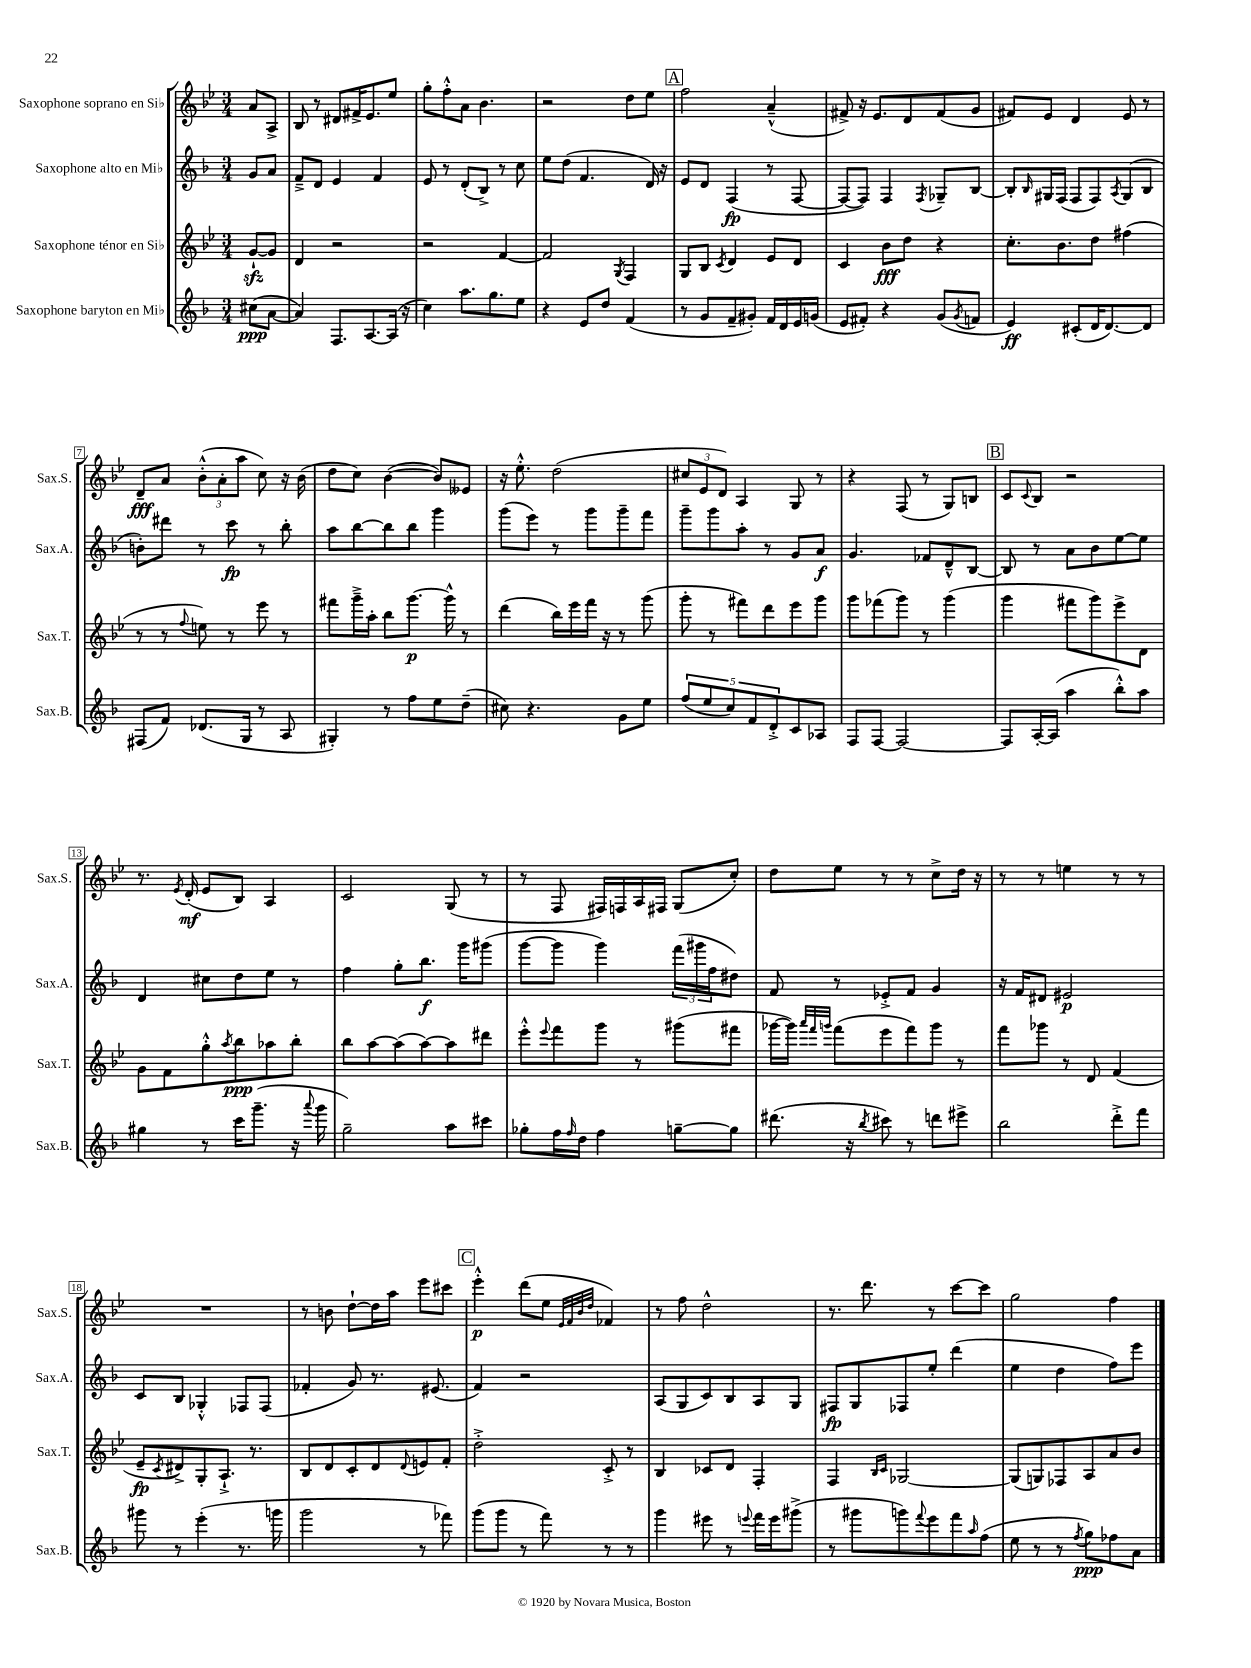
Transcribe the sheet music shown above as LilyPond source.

<<
\new StaffGroup <<
\new Staff = "s0" \with { instrumentName = "Saxophone soprano en Sib" shortInstrumentName = "Sax.S." } {
    \clef treble \key bes \major \numericTimeSignature \time 3/4 \partial 4
    a'8 a8-> |
    bes8 r8 dis'8 fis'16-> ees'8. ees''8 |
    g''8-. f''8-.-^ a'8 bes'4. |
    r2 d''8 ees''8 |
    \mark \markup { \box "A" } f''2 a'4---^( |
    fis'8->) r16 ees'8. d'8 fis'8( g'8 |
    fis'8) ees'8 d'4 ees'8 r8 |
    d'8--\fff a'8 \tuplet 3/2 { bes'8-.-^( a'8-. a''8 } c''8) r16 bes'16( |
    d''8 c''8) bes'4~( bes'8) eeses'8 |
    r16 ees''8.-.-^ d''2( |
    \tuplet 3/2 { cis''8 ees'8 d'8) } a4 g8 r8 |
    r4 f8( r8 g8) b8 |
    \mark \markup { \box "B" } c'8 \appoggiatura { c'8 } bes8 r2 |
    r8. \acciaccatura { ees'8 } d'16-.\mf( ees'8 bes8) a4 |
    c'2 g8( r8 |
    r8 f8 fis16) f16 a16 fis16 g8( c''8-.) |
    d''8 ees''8 r8 r8 c''8-> d''16 r16 |
    r8 r8 e''4 r8 r8 |
    R2. |
    r8 b'8 d''8~-! d''16 a''16 ees'''8 cis'''8 |
    \mark \markup { \box "C" } ees'''4-.-^\p d'''8( ees''8 \grace { ees'32 f'32 bes'32 d''32 } fes'4) |
    r8 f''8 d''2-^ |
    r8. d'''8. r8 c'''8~ c'''8 |
    g''2 f''4 \bar "|." |
}
\new Staff = "s1" \with { instrumentName = "Saxophone alto en Mib" shortInstrumentName = "Sax.A." } {
    \clef treble \key f \major \numericTimeSignature \time 3/4 \partial 4
    g'8 a'8 |
    f'8---> d'8 e'4 f'4 |
    e'8 r8 d'8-.( bes8->) r8 c''8 |
    e''8 d''8( f'4. d'16) r16 |
    \mark \markup { \box "A" } e'8 d'8 f4\fp( r8 f8~ |
    f8~ f8) f4 \acciaccatura { f8 } ges8-- bes8~ |
    bes8-. \grace { bes16 } gis16 f16( f8 f8) \acciaccatura { a8 } gis8( bes8 |
    b'8-.) dis'''8 r8 c'''8\fp r8 bes''8-. |
    a''8 bes''8~ bes''8 bes''8 g'''4 |
    g'''8( e'''8) r8 g'''8 g'''8-- f'''8 |
    g'''8-- g'''8 a''8-. r8 g'8 a'8\f |
    g'4. fes'8 d'8---^ bes8~ |
    \mark \markup { \box "B" } bes8 r8 a'8 bes'8 e''8~ e''8 |
    d'4 cis''8 d''8 e''8 r8 |
    f''4 g''8-. bes''8.\f g'''16 gis'''8( |
    g'''8~ g'''8 g'''4) \tuplet 3/2 { f'''16( gis'''16 f''16 } dis''8) |
    f'8 r8 ees'8-.-> f'8 g'4 |
    r16 f'16 dis'8 eis'2\p |
    c'8 bes8 ges4-.-^ fes8 fes8( |
    fes'4-. g'8) r8. eis'8.( |
    \mark \markup { \box "C" } f'4) r2 |
    a8( g8 c'8) bes8 a8 g8 |
    fis8\fp g8 fes8 e''8-. d'''4( |
    e''4 d''4 f''8) e'''8 \bar "|." |
}
\new Staff = "s2" \with { instrumentName = "Saxophone ténor en Sib" shortInstrumentName = "Sax.T." } {
    \clef treble \key bes \major \numericTimeSignature \time 3/4 \partial 4
    g'8~-!\sfz g'8 |
    d'4 r2 |
    r2 f'4~ |
    f'2 \acciaccatura { g8 } f4 |
    \mark \markup { \box "A" } g8 bes8 \acciaccatura { c'8 } d'4 ees'8 d'8 |
    c'4 bes'8\fff d''8 r4 |
    c''8.-. bes'8. d''8 fis''4( |
    r8 r8 \appoggiatura { f''8 } e''8) r8 ees'''8 r8 |
    fis'''8 g'''16---> a''16-. bes''8 g'''8.~\p g'''16-^ r8 |
    d'''4( bes''16) ees'''16 f'''16 r16 r8 g'''8( |
    g'''8-. r8 fis'''8) d'''8 ees'''8 g'''8 |
    g'''8 fes'''8( g'''8) r8 g'''4( |
    \mark \markup { \box "B" } g'''4 fis'''8 g'''8) ees'''8-> d'8 |
    g'8 f'8 g''8-.-^ \acciaccatura { a''8 } bes''8\ppp aes''8 bes''8-. |
    bes''8 a''8~ a''8( a''8~) a''8 dis'''8 |
    ees'''8-.-^ \appoggiatura { ees'''8 } f'''8 g'''8 r8 gis'''8( fis'''8 |
    ges'''16~ ges'''16) \grace { a'''32 f'''32 g'''32 } f'''8( ees'''8 f'''8) g'''8 r8 |
    f'''8 ges'''8 r8 d'8 f'4( |
    ees'8--\fp \acciaccatura { c'8 } dis'8->) g8-. a8.-!-> r8. |
    bes8 d'8 c'8-. d'8 \appoggiatura { d'8 } e'8 f'8-. |
    \mark \markup { \box "C" } d''2-.-> c'8-.-> r8 |
    bes4 ces'8 d'8 f4-. |
    f4 \grace { bes16 c'16 } ges2~ |
    ges8( g8) fes8 a8 a'8 bes'8 \bar "|." |
}
\new Staff = "s3" \with { instrumentName = "Saxophone baryton en Mib" shortInstrumentName = "Sax.B." } {
    \clef treble \key f \major \numericTimeSignature \time 3/4 \partial 4
    cis''8\ppp( a'8~ |
    a'4) f8. a8.~ a16( r16 |
    c''4) a''8. g''8. e''8 |
    r4 e'8 d''8 f'4( |
    \mark \markup { \box "A" } r8 g'8 f'8-- gis'8-.) f'16 d'16 e'16 g'16( |
    e'8 fis'8-.) r4 g'8( \acciaccatura { g'8 } f'8 |
    e'4\ff) cis'8-.( d'16 d'8.~) d'8 |
    fis8( f'8) des'8.( g16 r8 a8 |
    gis4-.) r8 f''8 e''8 d''8--( |
    cis''8) r4. g'8 e''8 |
    \tuplet 5/4 { f''8( e''8 c''8) f'8 d'8-.-> } c'8 aes8 |
    f8 f8~ f2~ |
    \mark \markup { \box "B" } f8 a16~-. a16( a''4 bes''8-.-^) a''8 |
    gis''4 r8 c'''16 g'''8.--( r16 \appoggiatura { a'''8 } g'''16 |
    g''2--) a''8 cis'''8 |
    ges''8-. f''16 \grace { f''16 } d''16 f''4 g''8~-- g''8 |
    dis'''8.( r16 \acciaccatura { bes''8 } cis'''8) r8 d'''8 eis'''8-> |
    bes''2 d'''8-.-> f'''8 |
    gis'''8 r8 e'''4-.( r8. g'''16 |
    g'''2 r8 fes'''8) |
    \mark \markup { \box "C" } g'''8( g'''8 r8 f'''8) r8 r8 |
    g'''4 eis'''8 r8 \appoggiatura { e'''8 } f'''16 e'''16 gis'''8->( |
    r8 gis'''8 g'''8) \appoggiatura { f'''8 } e'''8 f'''8 \grace { a''16 } f''8( |
    e''8 r8 r8 \acciaccatura { f''8 } g''8\ppp) fes''8 a'8 \bar "|." |
}
>>
>>
\layout { \context { \Score \override BarNumber.stencil = #(make-stencil-boxer 0.1 0.3 ly:text-interface::print) } }
